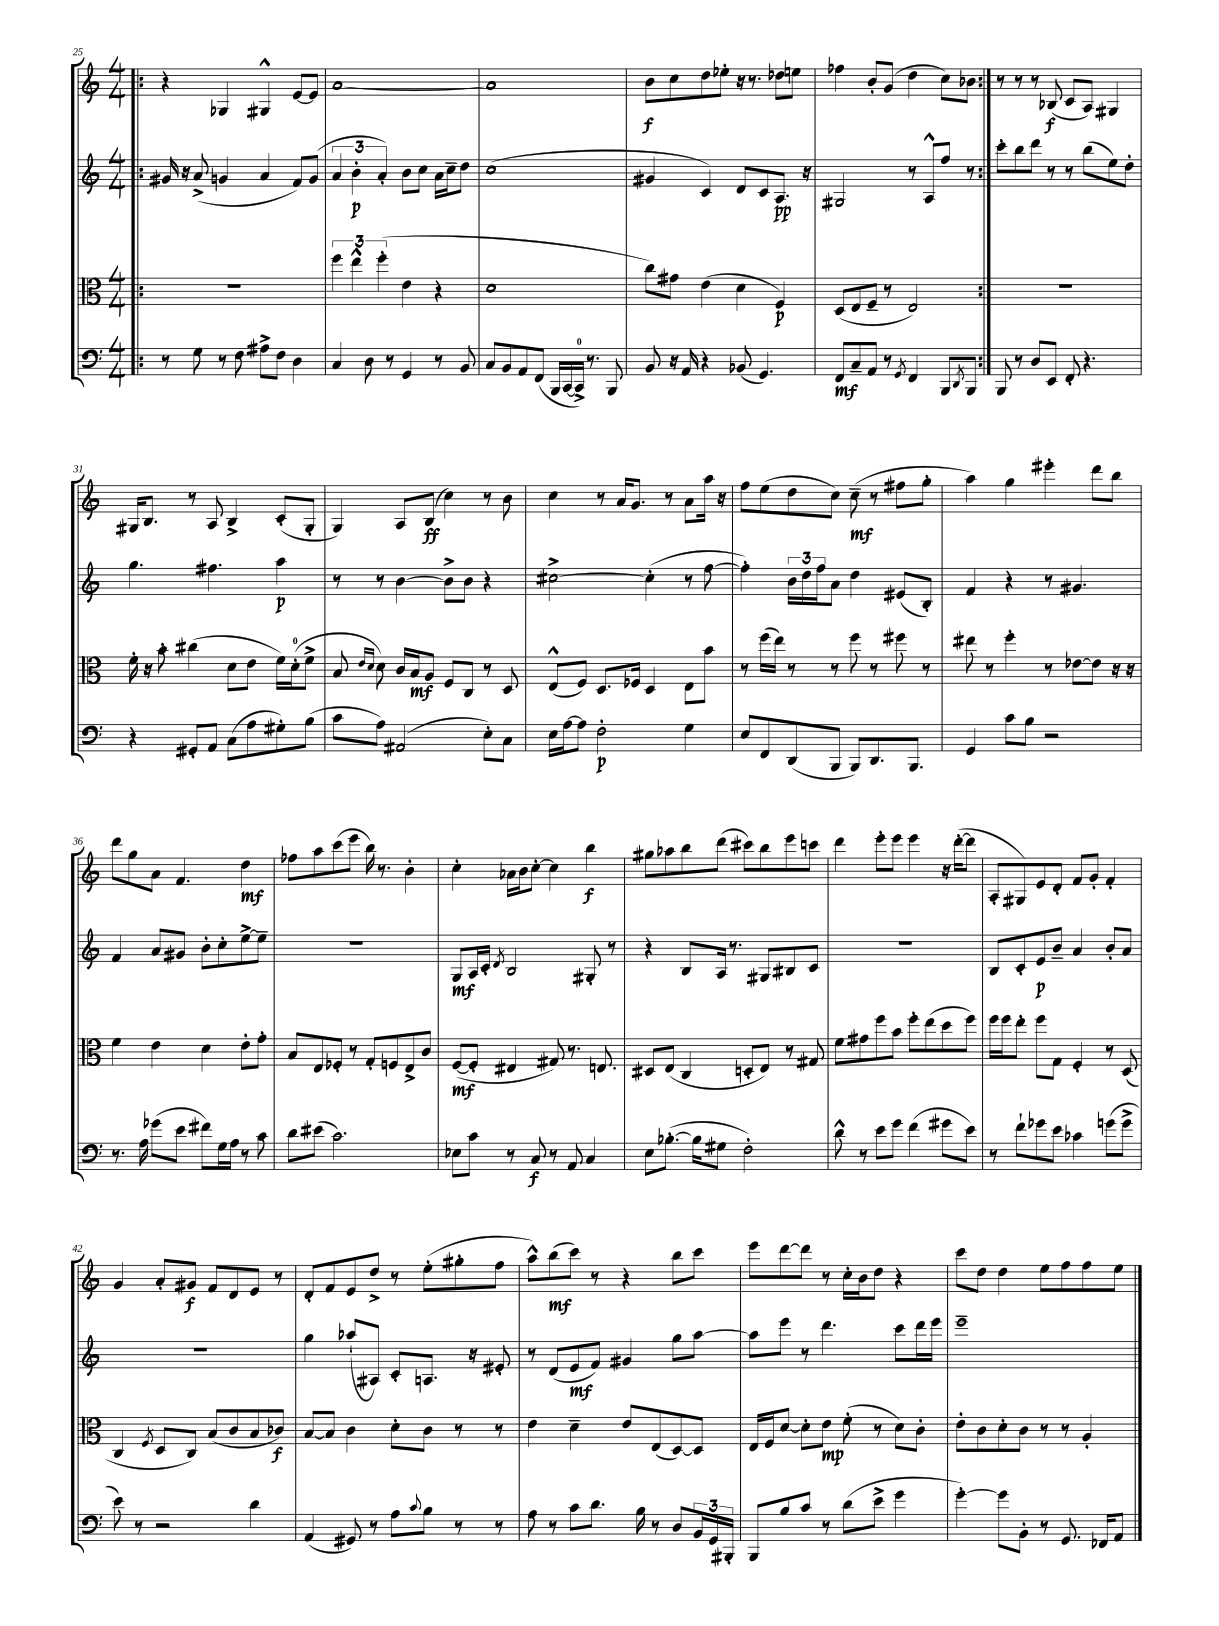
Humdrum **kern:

**kern	**kern	**kern	**kern
*staff4	*staff3	*staff2	*staff1
*clefF4	*clefC3	*clefG2	*clefG2
*k[]	*k[]	*k[]	*k[]
*M4/4	*M4/4	*M4/4	*M4/4
=!|:	=!|:	=!|:	=!|:
8r	1r	16g#/	4r
.	.	16r	.
8G\	.	(8a^/	.
8r	.	4g/	4G-/
8F\	.	.	.
8A#^\L	.	4a/	4G#^^/
8F\J	.	.	.
4D\	.	8f/L)	[8e/L
.	.	(8g/J	8e/]J
=	=	=	=
4C/	6ff\	6a/	[1a
.	6ee^^\	6b'\	.
8D\	.	.	.
.	(6ff'\	6a'/)	.
8r	.	.	.
4GG/	4e\	8b\L	.
.	.	8cc\J	.
8r	4r	16a\LL	.
.	.	16cc~\J	.
8BB/	.	8dd\J	.
=	=	=	=
8C/L	1d	(1cc	1a]
8BB/	.	.	.
8AA/	.	.	.
(8FF/J	.	.	.
16BBB/LL	.	.	.
[16CC/	.	.	.
16CC^/]JJ)	.	.	.
8.r	.	.	.
8BBB/	.	.	.
=	=	=	=
8BB/	8cc\L)	4g#/	8b\L
16r	8g#\J	.	8cc\
16AA/	.	.	.
4r	(4e\	4c/)	8dd\
.	.	.	8ee-'\J
(8BB-/	4d\	8d/L	16r
.	.	.	8.r
4.GG/)	.	8c/	.
.	4F/)	8.A/J	8dd-\L
.	.	.	8ee\J
.	.	16r	.
=	=	=	=
8FF/L	(8D/L	2G#/	4ff-\
8C~/	8E/	.	.
8AA/J	8F~/J	.	8b'/L
8r	8r	.	(8g/J
8qGG/	.	.	.
4FF/	2E/)	8r	4dd\
.	.	8A^^/L	.
8BBB/L	.	8ff/J	8cc\L)
8qDD/	.	.	.
8BBB/J	.	8r	8b-\J
=:|!	=:|!	=:|!	=:|!
8BBB/	1r	8ccc'\L	8r
8r	.	8bb\	8r
8D/L	.	8ddd\J	8r
8EE/J	.	8r	(8B-/
8FF'/	.	8r	8c/L
4.r	.	(8bb\L	8A/J)
.	.	8ee\)	4G#/
.	.	8dd'\J	.
=	=	=	=
4r	16f'\	4.gg\	16G#/LK
.	16r	.	8.B/J
.	8b'\	.	.
8GG#'/L	(4cc#\	.	8r
8AA/J	.	4.ff#\	8A/
(8C\L	8d\L	.	4B^/
8A\	8e\J	.	.
8G#'\)	16f\LL)	4aa\	(8c'/L
.	(16d'\J	.	.
(8B\J	8f^\J	.	8G#'/J
=	=	=	=
8c\L	8B/	8r	4G/)
.	16qqe/LL	.	.
.	16qqd/JJ	.	.
8A\J)	8d\)	8r	.
(2AA#/	16c/LL	[4b\	8A/L
.	16B/J	.	.
.	8A/J	.	(8B/J
.	8F/L	8b^\]L	4cc\)
.	8C/J	8b\J	.
8E'\L)	8r	4r	8r
8C\J	8D/	.	8b\
=	=	=	=
16E\LL	(8E^^/L	[2cc#^\	4cc\
[16A\J	.	.	.
8A\]J	8F/J)	.	.
2F'\	8.D/L	.	8r
.	.	.	16a/LK
.	16F-/Jk	.	8.g/J
.	4D/	(4cc#'\]	.
.	.	.	8r
4G\	8E\L	8r	8a\L
.	8b\J	[8ff\	16aa\Jk
.	.	.	16r
=	=	=	=
8E/L	8r	4ff'\])	8ff\L
8FF/	(16ff\LL	.	(8ee\
.	16ee\JJ)	.	.
(8DD/	8r	24b\LL	8dd\
.	.	24dd\	.
.	.	24ff\J	.
8BBB/J	8r	8a\J	8cc\J)
8BBB/L)	8ff\	4dd\	(8cc~\
8.DD/	8r	.	8r
.	8ff#\	(8e#/L	8ff#\L
8.BBB/J	.	.	.
.	8r	8B'/J)	8gg'\J
=	=	=	=
4GG/	8ee#\	4f/	4aa\)
.	8r	.	.
8c\L	4ff'\	4r	4gg\
8B\J	.	.	.
2r	8r	8r	4eee#'\
.	[8e-\L	4.g#/	.
.	8e-\]J	.	8ddd\L
.	16r	.	8bb\J
.	16r	.	.
=	=	=	=
8.r	4f\	4f/	8ddd\L
.	.	.	8gg\
16A\	.	.	.
(8g-\L	4e\	8a/L	8a\J
8e\J	.	8g#/J	4.f/
8f#\L)	4d\	8b'\L	.
16G\L	.	8cc'\	.
16A\JJ	.	.	.
8r	8e'\L	[8ee^\	4dd\
8c\	8g'\J	8ee~\]J	.
=	=	=	=
8d\L	8B/L	1r	8ff-\L
(8e#\J	8E/	.	8aa\
2.c\)	8F-'/J	.	(8ccc\
.	8r	.	8eee\J
.	8G'/L	.	16bb\)
.	.	.	8.r
.	8F/	.	.
.	8E^/	.	4b'\
.	8c/J	.	.
=	=	=	=
8E-\L	([8F/L	8G/L	4cc'\
8c\J	8F'/]J	16A/L	.
.	.	16c'/JJ	.
.	.	8qd/	.
8r	4E#/	2B/	16a-\LL
.	.	.	16b\J
8C/	.	.	[8cc'\J
8r	8G#/)	.	4cc\]
8AA/	8.r	.	.
4C/	.	8G#'/	4bb\
.	8.E/	.	.
.	.	8r	.
=	=	=	=
8E\L	8D#/L	4r	8gg#\L
([8.B-'\J	(8E/J	.	8aa-\
.	4C/	8B/L	8bb\
16B-\]LK	.	.	.
8G#\J	.	16A/Jk	(8ddd\J
.	.	8.r	.
2F'\)	8D'/L	.	8ccc#\L)
.	8E/J)	8G#/L	8bb\
.	8r	8B#/	8eee\
.	8G#/	8c/J	8ccc\J
=	=	=	=
8d^^\	8f\L	1r	4ddd\
8r	8g#\	.	.
8e\L	8ff\	.	8eee'\L
8g\J	8b\J	.	8eee\J
(4f\	8ff'\L	.	4eee\
.	(8ee\	.	.
8g#\L	8dd\	.	16r
.	.	.	([16ddd'\LK
8e\J)	8ff\J)	.	8ddd\]J
=	=	=	=
8r	16ff\LL	8B/L	8A'/L
.	16ff\J	.	.
8f`\L	8ee'\J	8c'/	8G#/)
8g-\	8ff\L	8e/	8e/
8e\J	8G\J	8b~/J	8d'/J
4c-\	4F'/	4a/	8f/L
.	.	.	8g'/J
(8g\L	8r	8b'/L	4f'/
8g^\J	(8D/	8a/J	.
=	=	=	=
8e\)	4C/	1r	4g/
8r	.	.	.
.	8qF/	.	.
2r	8D/L	.	8a'/L
.	8C/J)	.	8g#/J
.	(8B/L	.	8f/L
.	8c/	.	8d/
4d\	8B/	.	8e/J
.	8c-/J)	.	8r
=	=	=	=
(4AA/	[8B/L	4gg\	8d'/L
.	8B/]J	.	8f/
8GG#/)	4c\	(8aa-`/L	8e/
8r	.	8A#/J)	8dd^/J
8A\L	8d'\L	8c'/L	8r
8qqc/	.	.	.
8B\J	8c\J	8.A/J	(8ee'\L
8r	8r	.	8gg#'\
.	.	16r	.
8r	8r	8e#'/	8ff\J
=	=	=	=
8A\	4e\	8r	8aa^^\L)
8r	.	(8d/L	(8bb\
8c\L	4d~\	8e/	8ccc\J)
8.d\J	.	8f/J)	8r
.	8e/L	4g#/	4r
16B\	.	.	.
8r	(8E/	.	.
8D/L	[8D/)	8gg\L	8bb\L
24BB/L	8D/]J	[8aa\J	8ccc\J
24GG/	.	.	.
24BBB#'/JJ	.	.	.
=	=	=	=
8BBB/L	16E/LL	8aa\]L	8eee\L
.	16F/J	.	.
8B/	[8d/J	8eee\J	[8ddd\
8c/J	8d'\]L	8r	8ddd\]J
8r	8e\J	4.ddd\	8r
(8d\L	(8f'\	.	16cc'\LL
.	.	.	16b\J
8e^\J	8r	.	8dd\J
4g\	8d\L)	8ccc\L	4r
.	8c'\J	16ddd\L	.
.	.	16eee\JJ	.
=	=	=	=
[4g'\)	8e'\L	1eee~	8ccc\L
.	8c\	.	8dd\J
8g\]L	8d'\	.	4dd\
8BB'\J	8c\J	.	.
8r	8r	.	8ee\L
8.GG/	8r	.	8ff\
.	4A'/	.	8ff\
16FF-/LK	.	.	.
8AA/J	.	.	8ee\J
==	==	==	==
*-	*-	*-	*-
